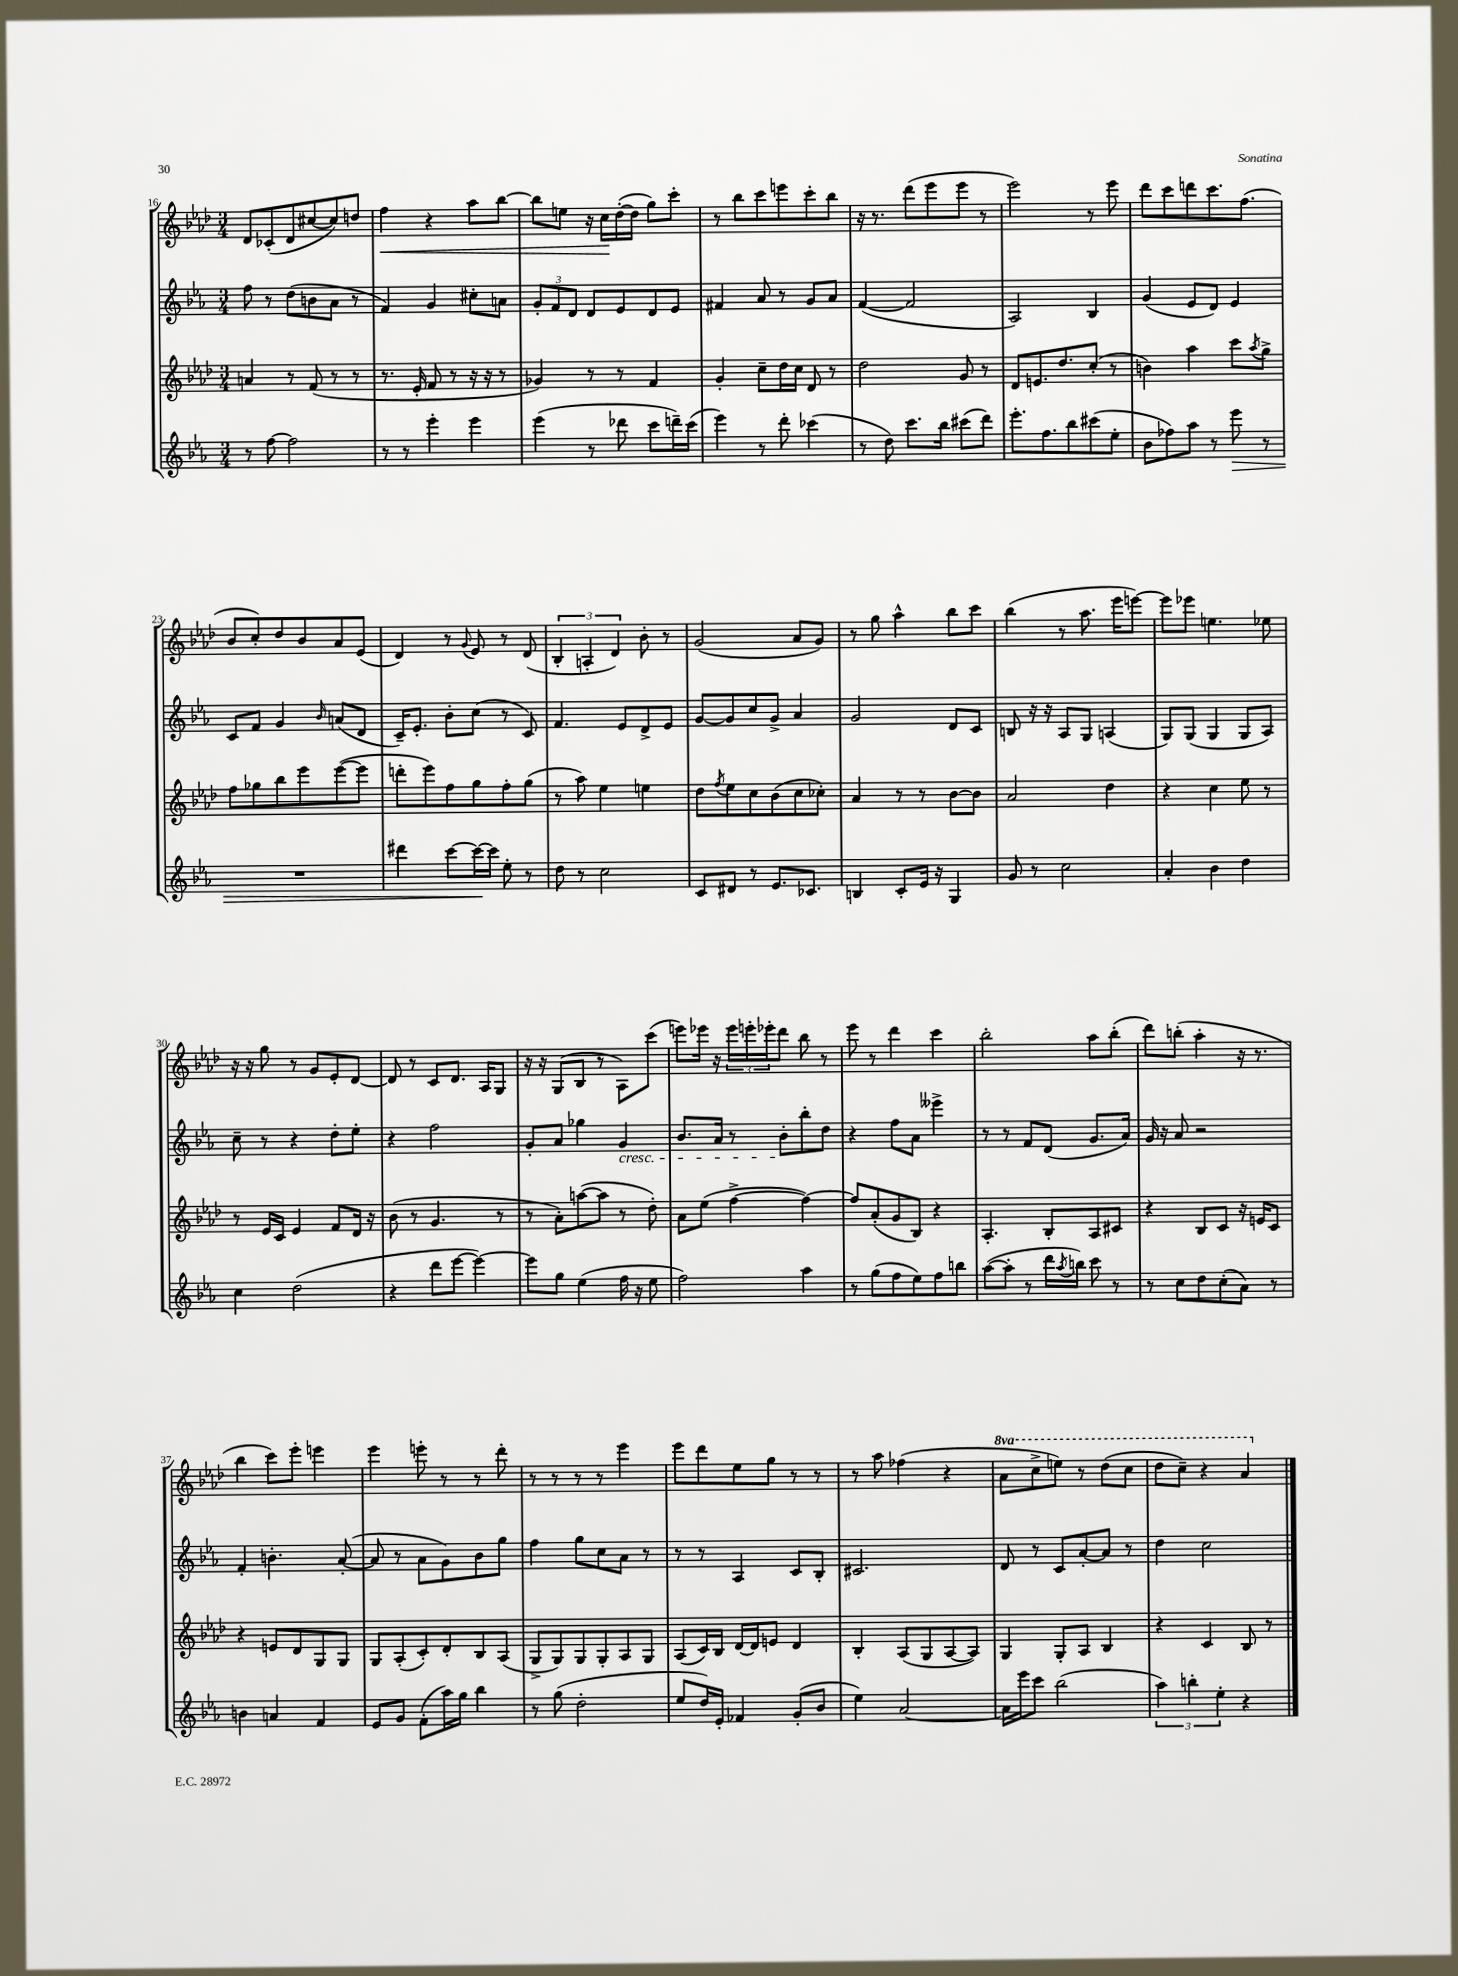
<<
\new StaffGroup <<
\new Staff = "s0" {
    \clef treble \key aes \major \numericTimeSignature \time 3/4 \set Staff.ottavationMarkups = #ottavation-simple-ordinals
    des'8 ces'8-.( des'8 cis''8~ cis''8) d''8 |
    f''4\< r4 aes''8 bes''8~ |
    bes''8 e''8 r16 c''16\! des''16~-.( des''16 g''8) c'''8-. |
    r8 bes''8 c'''8 e'''8 c'''8-. bes''8 |
    r16 r8. des'''8( ees'''8 ees'''8 r8 |
    ees'''2) r8 ees'''8 |
    des'''8 c'''8 d'''8 c'''8. f''8.( |
    bes'8 c''8-.) des''8 bes'8 aes'8 ees'8( |
    des'4) r8 \appoggiatura { g'8 } ees'8 r8 des'8( |
    \tuplet 3/2 { bes4-. a4-. des'4) } bes'8-. r8 |
    g'2( aes'8 g'8) |
    r8 g''8 aes''4-^ bes''8 c'''8 |
    bes''4( r8 aes''8. ees'''16 e'''8~) |
    e'''8 ees'''8 e''4. ees''8 |
    r16 r16 g''8 r8 g'8 ees'8-. des'8~ |
    des'8 r8 c'8 des'8. aes16 g8 |
    r16 r16 g8( bes8 r8 aes8) c'''8( |
    e'''8) ees'''16 r16 \tuplet 3/2 { ees'''16 e'''16-. ees'''16-. } des'''8 bes''8 r8 |
    ees'''8 r8 des'''4 c'''4 |
    bes''2-. aes''8 bes''8-.( |
    des'''8) b''8-.( aes''4-. r16 r8. |
    bes''4 c'''8) ees'''8-. e'''4 |
    ees'''4 e'''8-. r8 r8 des'''8-. |
    r8 r8 r8 r8 ees'''4 |
    ees'''8 des'''8 ees''8 g''8 r8 r8 |
    r8 aes''8 fes''4( r4 |
    \ottava #1 aes''8 c'''8-> e'''8) r8 des'''8( c'''8 |
    des'''8 c'''8--) r4 aes''4 \ottava #0 \bar "|." |
}
\new Staff = "s1" {
    \clef treble \key ees \major \numericTimeSignature \time 3/4
    f''8 r8 d''8( b'8 aes'8 r8 |
    f'4) g'4 cis''8-. a'8 |
    \tuplet 3/2 { g'8-. f'8 d'8 } d'8 ees'8 d'8 ees'8 |
    fis'4 aes'8 r8 g'8 aes'8 |
    f'4~( f'2 |
    aes2) bes4 |
    g'4( ees'8 d'8) ees'4 |
    c'8 f'8 g'4 \grace { bes'16 } a'8( d'8 |
    c'16--) ees'8.-. bes'8-. c''8( r8 c'8) |
    f'4. ees'8 d'8-> ees'8 |
    g'8~ g'8 c''8 g'8-> aes'4 |
    g'2 d'8 c'8 |
    b8 r16 r16 aes8 g8 a4( |
    g8) g8( g4 g8 aes8) |
    c''8-- r8 r4 d''8-. ees''8-. |
    r4 f''2 |
    g'8-. aes'8 ges''4 g'4\cresc |
    bes'8. aes'16 r8 bes'8-.\! bes''8-. d''8 |
    r4 f''8 aes'8 eeses'''4-> |
    r8 r8 f'8 d'8( g'8. aes'16) |
    g'16 r16 aes'8 r2 |
    f'4-. b'4.-. aes'8~-.( |
    aes'8 r8 aes'8 g'8) bes'8 g''8 |
    f''4 g''8 c''8 aes'8 r8 |
    r8 r8 aes4 c'8 bes8-. |
    cis'2. |
    d'8 r8 c'8 aes'8~-. aes'8 r8 |
    d''4 c''2 \bar "|." |
}
\new Staff = "s2" {
    \clef treble \key aes \major \numericTimeSignature \time 3/4
    a'4 r8 f'8( r8 r8 |
    r8. ees'16-. f'8 r8 r16 r16 r8 |
    ges'4) r8 r8 f'4 |
    g'4-. c''8-- des''16 c''16 des'8 r8 |
    des''2 g'8 r8 |
    des'8 e'8. des''8. c''8-.( r8 |
    b'4) aes''4 c'''8 \acciaccatura { aes''8 } g''8-> |
    f''8 ges''8 bes''8 ees'''8 ees'''8~( ees'''8 |
    d'''8-. ees'''8) f''8 g''8 f''8-. g''8( |
    r8 aes''8) ees''4 e''4 |
    des''8 \acciaccatura { f''8 } ees''8 c''8 bes'8( c''8 ces''8-.) |
    aes'4 r8 r8 bes'8~ bes'8 |
    aes'2 des''4 |
    r4 c''4 ees''8 r8 |
    r8 ees'16 c'16 ees'4 f'8 des'16 r16 |
    bes'8( r8 g'4. r8 |
    r8 aes'8-.) a''8~( a''8 r8 des''8-.) |
    aes'8 ees''8( f''4~-> f''4~) |
    f''8 aes'8-.( g'8 bes8) r4 |
    aes4.-. bes8-. aes8 cis'8 |
    r4 bes8 c'8 r16 e'16 c'8 |
    r4 e'8 des'8 g8 g8 |
    g8 aes8-.( c'8-.) des'8-. bes8 aes8( |
    g8-> g8) g8 g8-. aes8 g8 |
    aes8( c'16) bes16 des'16~ des'16 e'8 des'4 |
    bes4-. aes8( g8 aes8~ aes8) |
    g4 g8-. aes8 bes4 |
    r4 c'4 bes8 r8 \bar "|." |
}
\new Staff = "s3" {
    \clef treble \key ees \major \numericTimeSignature \time 3/4
    r8 f''8~ f''2 |
    r8 r8 ees'''4-. ees'''4 |
    ees'''4( r8 des'''8 c'''8 d'''16--) c'''16( |
    ees'''4) r8 d'''8-. ces'''4( |
    r8 d''8) c'''8. bes''16 cis'''8( d'''8) |
    ees'''8.-. f''8. bes''8 cis'''8( ees''8-. |
    bes'8 fes''8) aes''8 r8 ees'''8\> r8 |
    R2. |
    dis'''4 c'''8~ c'''16~\! c'''16 ees''8-. r8 |
    d''8 r8 c''2 |
    c'8 dis'8 r8 ees'8. ces'8. |
    b4 c'8-. ees'16 r16 g4 |
    g'8 r8 c''2 |
    aes'4-. bes'4 d''4 |
    c''4 d''2( |
    r4 d'''8 ees'''8~ ees'''4~) |
    ees'''8 g''8 ees''4( f''16 r16 ees''8 |
    f''2) aes''4 |
    r8 g''8( f''8 ees''8) f''8 b''8 |
    aes''8~( aes''8-. r8 d'''16 \acciaccatura { aes''8 } b''16) c'''8 r8 |
    r8 c''8 d''8 c''8-.( aes'8) r8 |
    b'4 a'4 f'4 |
    ees'8 g'8 f'8-.( aes''16) g''16 bes''4 |
    r8 g''8( d''2-. |
    ees''8 d''16) ees'16-. fes'4 g'8-.( bes'8 |
    ees''4) aes'2~ |
    aes'16 ees'''16 c'''8 bes''2( |
    \tuplet 3/2 { aes''4) b''4-. ees''4-. } r4 \bar "|." |
}
>>
>>
\layout { \context { \Score currentBarNumber = #16 } }
